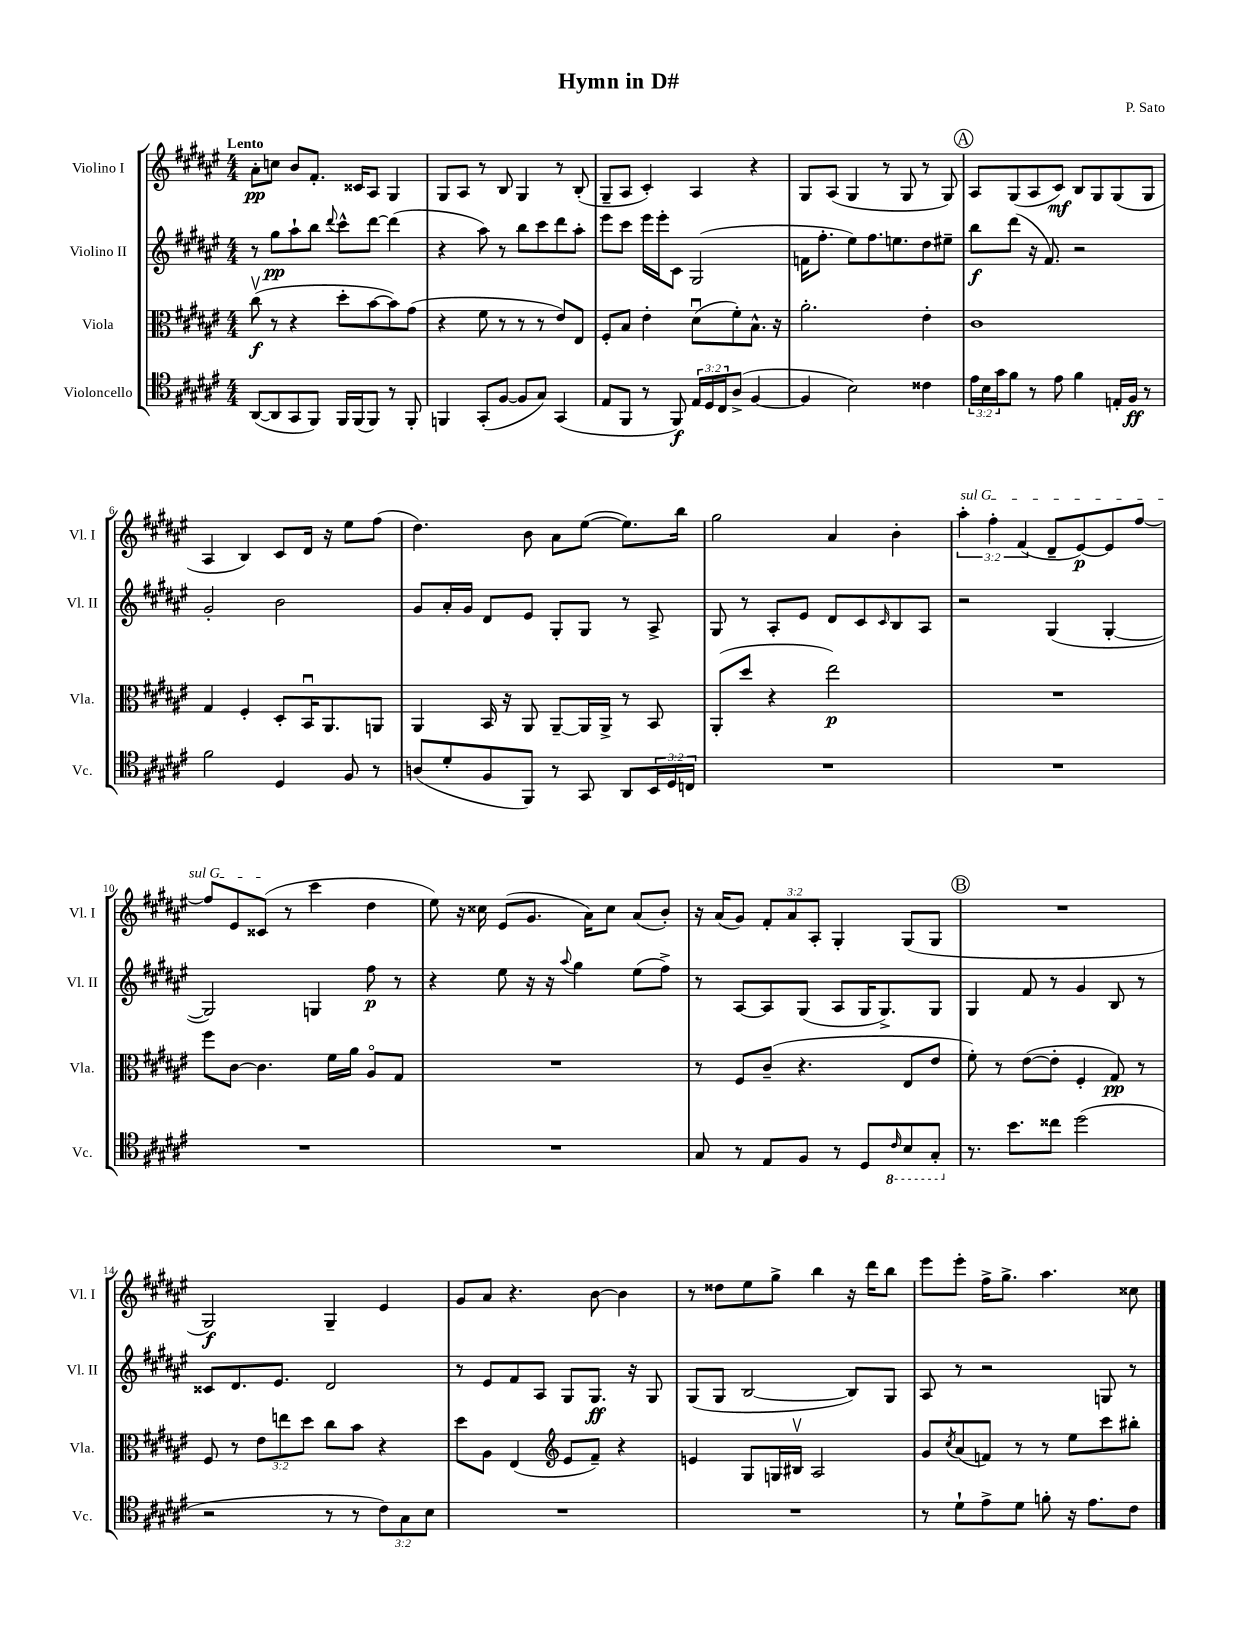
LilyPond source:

\header { title = "Hymn in D#" composer = "P. Sato" }
<<
\new StaffGroup <<
\new Staff = "s0" \with { instrumentName = "Violino I" shortInstrumentName = "Vl. I" } {
    \clef treble \key fis \major \numericTimeSignature \time 4/4 \override Staff.TupletNumber.text = #tuplet-number::calc-fraction-text \tempo "Lento"
    ais'8-.\pp c''8 b'8 fis'8.-. cisis'16 ais8 gis4 |
    gis8 ais8 r8 b8 gis4 r8 b8-.( |
    gis8-- ais8 cis'4-.) ais4 r4 |
    gis8 ais8( gis4 r8 gis8 r8 gis8) |
    \mark \markup { \circle "A" } ais8 gis8( ais8 cis'8\mf) b8 gis8 gis8( gis8 |
    ais4 b4) cis'8 dis'16 r16 eis''8 fis''8( |
    dis''4.) b'8 ais'8 eis''8~( eis''8.) b''16 |
    gis''2 ais'4 b'4-. |
    \tuplet 3/2 { \once \override TextSpanner.bound-details.left.text = \markup { \italic "sul G" } ais''4-.\startTextSpan fis''4-. fis'4( } dis'8-- eis'8~\p) eis'8 fis''8~ |
    fis''8 eis'8 cisis'8\stopTextSpan( r8 cis'''4 dis''4 |
    eis''8) r16 cisis''16 eis'8( gis'8. ais'16) cisis''8 ais'8( b'8-.) |
    r16 ais'16( gis'8) \tuplet 3/2 { fis'8-. ais'8 ais8-. } gis4-. gis8( gis8 |
    \mark \markup { \circle "B" } R1 |
    gis2\f) gis4-- eis'4 |
    gis'8 ais'8 r4. b'8~ b'4 |
    r8 disis''8 eis''8 gis''8-> b''4 r16 dis'''16 b''8 |
    eis'''8 eis'''8-. fis''16-> gis''8.-> ais''4. cisis''8 \bar "|." |
}
\new Staff = "s1" \with { instrumentName = "Violino II" shortInstrumentName = "Vl. II" } {
    \clef treble \key fis \major \numericTimeSignature \time 4/4
    r8 gis''8\pp ais''8-! b''8 \appoggiatura { dis'''8 } cis'''8-^ dis'''8~ dis'''4( |
    r4 ais''8) r8 b''8 cis'''8 dis'''8 ais''8-. |
    eis'''8 cis'''8 eis'''16 eis'''16-. cis'8 gis2( |
    f'16 fis''8.-. eis''8) fis''8. e''8. dis''8 eis''8-- |
    \mark \markup { \circle "A" } b''8\f dis'''8( r16 fis'8.) r2 |
    gis'2-. b'2 |
    gis'8 ais'16-. gis'16 dis'8 eis'8 gis8-. gis8 r8 ais8-> |
    gis8 r8 ais8-. eis'8 dis'8 cis'8 \grace { cis'16 } b8 ais8 |
    r2 gis4( gis4~-. |
    gis2) g4 fis''8\p r8 |
    r4 eis''8 r16 r16 \appoggiatura { ais''8 } gis''4 eis''8( fis''8->) |
    r8 ais8~ ais8 gis8( ais8 gis16 gis8.->) gis8 |
    \mark \markup { \circle "B" } gis4 fis'8 r8 gis'4 b8 r8 |
    cisis'8 dis'8. eis'8. dis'2 |
    r8 eis'8 fis'8 ais8 gis8 gis8.\ff r16 gis8 |
    gis8( gis8 b2~ b8) gis8 |
    ais8 r8 r2 g8 r8 \bar "|." |
}
\new Staff = "s2" \with { instrumentName = "Viola" shortInstrumentName = "Vla." } {
    \clef alto \key fis \major \numericTimeSignature \time 4/4 \override Staff.TupletNumber.text = #tuplet-number::calc-fraction-text
    cis''8\upbow\f( r8 r4 dis''8-. b'8~ b'8) gis'8( |
    r4 fis'8 r8 r8 r8 eis'8) eis8 |
    fis8-. b8 eis'4-. dis'8\downbow( fis'8-.) b8.-^ r16 |
    ais'2.-. eis'4-. |
    \mark \markup { \circle "A" } cis'1 |
    gis4 fis4-. dis8-. b,16\downbow ais,8. a,8 |
    ais,4 b,16 r16 ais,8 ais,8~-- ais,16 ais,16-> r8 b,8 |
    ais,8-.( dis''8 r4 eis''2\p) |
    R1 |
    fis''8 cis'8~ cis'4. fis'16 ais'16 ais8\flageolet gis8 |
    R1 |
    r8 fis8 cis'8--( r4. eis8 eis'8 |
    \mark \markup { \circle "B" } fis'8-.) r8 eis'8~( eis'8-. fis4-. gis8\pp) r8 |
    fis8 r8 \tuplet 3/2 { eis'8 e''8 dis''8 } cis''8 b'8 r4 |
    dis''8 ais8 eis4( \clef treble eis'8 fis'8--) r4 |
    e'4 gis8 g16 bis16\upbow ais2 |
    gis'8 \acciaccatura { cis''8 } ais'8( f'8) r8 r8 eis''8 cis'''8 bis''8-. \bar "|." |
}
\new Staff = "s3" \with { instrumentName = "Violoncello" shortInstrumentName = "Vc." } {
    \clef tenor \key fis \major \numericTimeSignature \time 4/4 \override Staff.TupletNumber.text = #tuplet-number::calc-fraction-text
    ais,8~( ais,8 gis,8 fis,8) fis,16 fis,16( fis,8) r8 fis,8-. |
    f,4 gis,8-.( fis8~ fis8 gis8) gis,4( |
    eis8 fis,8 r8 fis,8\f) \tuplet 3/2 { eis16 dis16 cis16 } ais8->( fis4~ |
    fis4 b2) cisis'4 |
    \mark \markup { \circle "A" } \tuplet 3/2 { eis'16 b16 gis'16 } fis'8 r8 eis'8 fis'4 e16-. fis16\ff r8 |
    fis'2 dis4 fis8 r8 |
    a8( dis'8-. fis8 fis,8) r8 gis,8 ais,8 \tuplet 3/2 { b,16 dis16 c16 } |
    R1 |
    R1 |
    R1 |
    R1 |
    gis8 r8 eis8 fis8 r8 dis8 \ottava #-1 \grace { cis16 } b,8 gis,8-. \ottava #0 |
    \mark \markup { \circle "B" } r8. b'8. cisis''8 dis''2( |
    r2 r8 r8 \tuplet 3/2 { cis'8) gis8 b8 } |
    R1 |
    R1 |
    r8 dis'8-! eis'8-> dis'8 f'8-. r16 eis'8. cis'8 \bar "|." |
}
>>
>>
